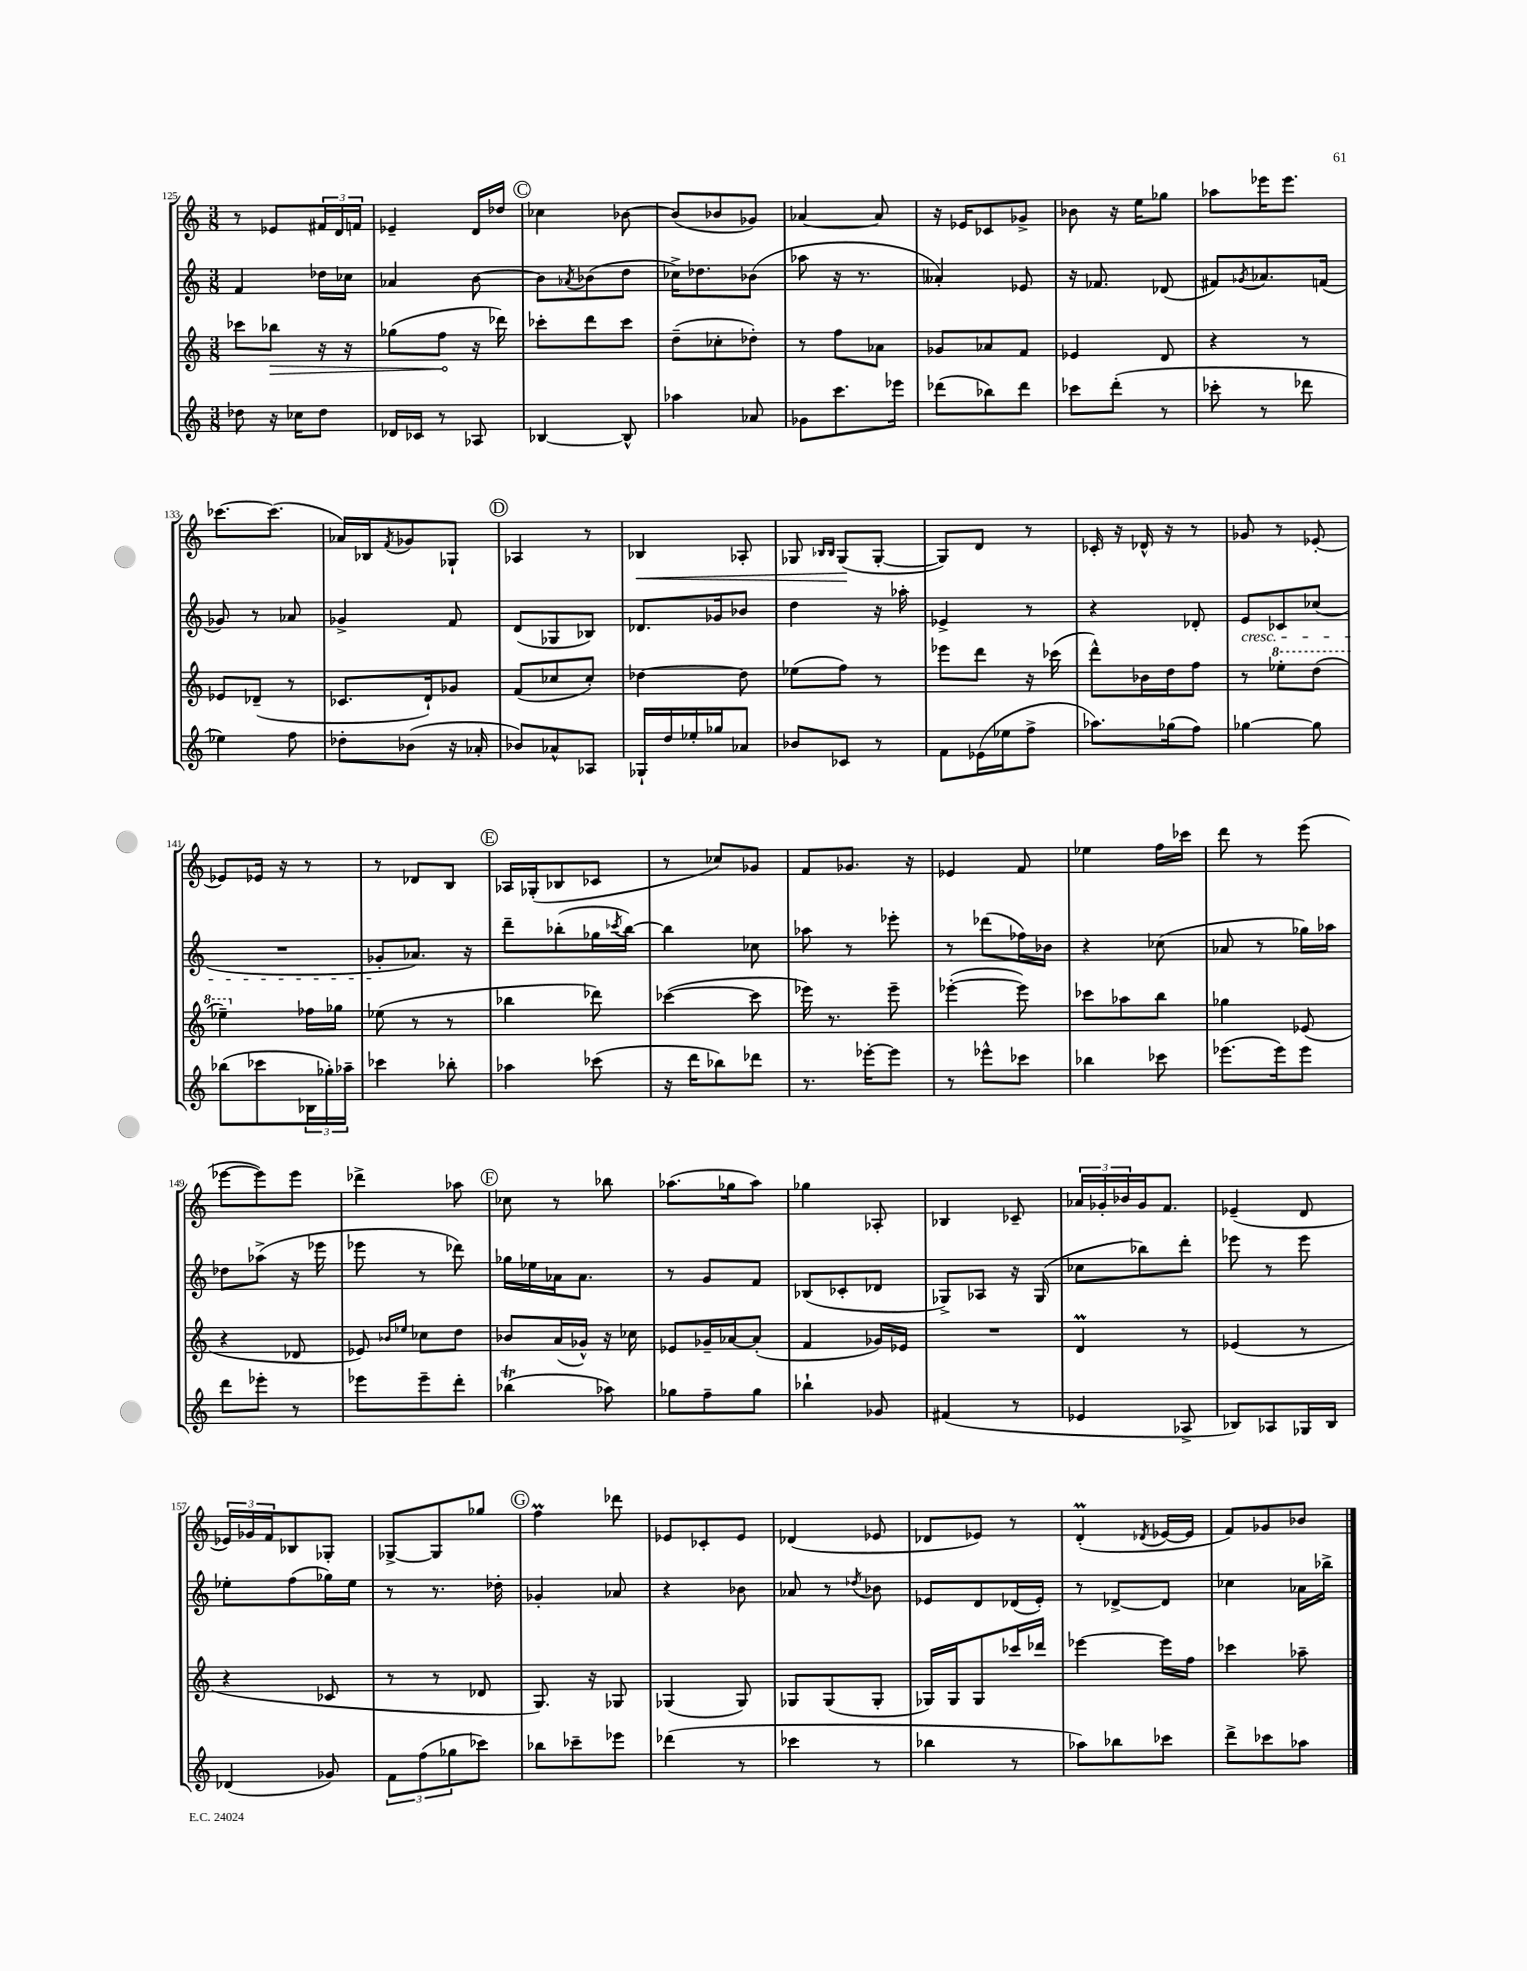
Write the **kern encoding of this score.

**kern	**kern	**dynam	**kern	**kern	**dynam
*part4	*part3	*part3	*part2	*part1	*part1
*staff4	*staff3	*staff3	*staff2	*staff1	*staff1
*clefG2	*clefG2	*	*clefG2	*clefG2	*
*k[]	*k[]	*	*k[]	*k[]	*
*M3/8	*M3/8	*	*M3/8	*M3/8	*
=125	=125	=125	=125	=125	=125
8dd-X\	8ccc-X\L	.	4f/	8r	.
!	!	!LO:HP:b	!	!	!
16r	8bb-X\J	>	.	8e-X/L	.
16cc-X\KL	.	.	.	.	.
8dd-\J	16r	.	16dd-X\LL	24f#X/L	.
.	.	.	.	24d/	.
.	16r	.	16cc-X\JJ	.	.
.	.	.	.	24fn/JJ	.
=126	=126	=126	=126	=126	=126
16d-X/LL	(8gg-X\L	.	4a-X/	4e-X~/	.
16c-X/JJ	.	.	.	.	.
8r	8ff\J	.	.	.	.
8A-X/	16r	]	[8b\	16d/LL	.
.	16ddd-X\)	.	.	16dd-X/JJ	.
!!LO:REH:place=s1:t=C
=127	=127	=127	=127	=127	=127
[4B-X/	8ccc-X'\L	.	8b\L]	4cc-X\	.
.	.	.	8qa-X/	.	.
.	8ddd\	.	(8b-X\	.	.
8B-^^/]	8ccc-\J	.	8dd\J	[8b-X\	.
=128	=128	=128	=128	=128	=128
4aa-X\	(8dd~\L	.	16cc-X^\KL)	(8b-/L]	.
.	.	.	8.dd-X\	.	.
.	8cc-X'\	.	.	8b-X/	.
8a-X/	8dd-X'\J)	.	(8b-X\J	8g-X/J)	.
=129	=129	=129	=129	=129	=129
8g-X\L	8r	.	8aa-X\	[4a-X/	.
8.ccc\	8ff\L	.	16r	.	.
.	.	.	8.r	.	.
.	8a-X\J	.	.	8a-/]	.
16eee-X\Jk	.	.	.	.	.
=130	=130	=130	=130	=130	=130
(8ddd-X\L	8g-X/L	.	4a--X'/)	16r	.
.	.	.	.	16e-X/KL	.
8bb-X\)	8a-X/	.	.	8c-X/	.
8ddd-\J	8f/J	.	8e-X/	8g-X^/J	.
=131	=131	=131	=131	=131	=131
8ccc-X\L	4e-X/	.	16r	8b-X\	.
.	.	.	8.f-X/	.	.
(8ddd'\J	.	.	.	16r	.
.	.	.	.	16ee\KL	.
8r	8d/	.	(8d-X/	8gg-X\J	.
=132	=132	=132	=132	=132	=132
8ccc-X'\	4r	.	8f#X/L)	8aa-X\L	.
.	.	.	8qg-X/	.	.
8r	.	.	8.a-X/	16eee-X\K	.
.	.	.	.	8.eee-\J	.
8ddd-X\	8r	.	.	.	.
.	.	.	(16fn/Jk	.	.
!!LO:LB:g=z
=133	=133	=133	=133	=133	=133
4ee-X\)	8e-X/L	.	8g-X/)	[8.ccc-X\L	.
.	(8d-X~/J	.	8r	.	.
.	.	.	.	(8.ccc-\J]	.
8ff\	8r	.	8a-X/	.	.
=134	=134	=134	=134	=134	=134
8dd-X'\L	8.c-X/L	.	4g-X^/	16a-X/LL)	.
.	.	.	.	16B-X/J	.
.	.	.	.	8qf/	.
(8b-X\J	.	.	.	8g-X/	.
.	16d`/k)	.	.	.	.
16r	8g-X/J	.	8f/	8G-X`/J	.
16a-X'/	.	.	.	.	.
!!LO:REH:place=s1:t=D
=135	=135	=135	=135	=135	=135
8b-X/L)	(8f/L	.	(8d/L	4A-X/	.
8a-X^^/	8cc-X/	.	8G-X/	.	.
8A-X/J	8cc-'/J)	.	8B-X/J)	8r	.
=136	=136	=136	=136	=136	=136
!	!	!	!	!	!LO:HP:b
16G-X`/LL	[4dd-X\	.	8.d-X/L	4B-X/	<
16dd/	.	.	.	.	.
16ee-X'/	.	.	.	.	.
16gg-X/J	.	.	16g-X/k	.	.
8a-X/J	8dd-\]	.	8b-X/J	8A-X'/	.
=137	=137	=137	=137	=137	=137
8b-X/L	(8ee-X\L	.	4dd\	8G-X/	.
.	.	.	.	16qqB-X/LL	.
.	.	.	.	16qqB-/JJ	.
8c-X/J	8ff\J)	.	.	(8G-/L	.
8r	8r	.	16r	[8G-'/J	[
.	.	.	16aa-X'\	.	.
=138	=138	=138	=138	=138	=138
8f\L	8eee-X\L	.	4e-X^/	8G-/L])	.
(16e-X\L	8ddd\J	.	.	8d/J	.
16ee-X\J	.	.	.	.	.
8ff^\J	16r	.	8r	8r	.
.	(16ccc-X\	.	.	.	.
=139	=139	=139	=139	=139	=139
8.aa-X\L)	8ddd^^\L)	.	4r	16c-X'/	.
.	.	.	.	16r	.
.	16b-X\L	.	.	16d-X^^/	.
(16gg-X\k	16dd\J	.	.	16r	.
8ff\J)	8ff\J	.	8d-X'/	8r	.
=140	=140	=140	=140	=140	=140
!	!	!	!LO:TX:b:i:t=cresc.	!	!
[4gg-X\	8r	.	8e/L	8g-X/	.
*	*8va	*	*	*	*
.	8eee-X'\L	.	8c-X/	8r	.
8gg-\]	(8ddd\J	.	(8cc-X/J	[8e-X'/	.
!!LO:LB:g=z
=141	=141	=141	=141	=141	=141
(8bb-X\L	4eee-X~\)	.	4.r	8e-X/L]	.
8ccc-X\	.	.	.	16e-X/Jk	.
.	.	.	.	16r	.
*	*X8va	*	*	*	*
24B-X\L	16ff-X\LL	.	.	8r	.
24gg-X'\)	.	.	.	.	.
.	16gg-X\JJ	.	.	.	.
24aa-X~\JJ	.	.	.	.	.
=142	=142	=142	=142	=142	=142
4ccc-X\	(8ee-X\	.	8g-X'/L	8r	.
.	8r	.	8.a-X/J)	8d-X/L	.
8bb-X'\	8r	.	.	8B/J	.
.	.	.	16r	.	.
!!LO:REH:place=s1:t=E
=143	=143	=143	=143	=143	=143
4aa-X\	4bb-X\	.	8ddd~\L	16A-X/LL	.
.	.	.	.	(16G-X'/J	.
.	.	.	(8bb-X'\	8B-X/	.
(8ccc-X\	8ddd-X\)	.	16gg-X\L	8c-X/J	.
.	.	.	8qccc-X/	.	.
.	.	.	[16bb-\JJ)	.	.
=144	=144	=144	=144	=144	=144
16r	([4ccc-X\	.	4bb-\]	8r	.
16ddd\KL	.	.	.	.	.
8bb-X\)	.	.	.	8cc-X/L)	.
8ddd-X\J	8ccc-\]	.	8cc-X\	8g-X/J	.
=145	=145	=145	=145	=145	=145
8.r	16eee-X\)	.	8aa-X\	8f/L	.
.	8.r	.	.	.	.
.	.	.	8r	8.g-X/J	.
[16eee-X'\KL	.	.	.	.	.
8eee-\J]	8eee-~\	.	8eee-X'\	.	.
.	.	.	.	16r	.
=146	=146	=146	=146	=146	=146
8r	([4eee-X'\	.	8r	4e-X/	.
8eee-X^^\L	.	.	(8ddd-X\L	.	.
8ccc-X\J	8eee-\])	.	16ff-X\L)	8f/	.
.	.	.	16b-X\JJ	.	.
=147	=147	=147	=147	=147	=147
4bb-X\	8ccc-X\L	.	4r	4ee-X\	.
.	8aa-X\	.	.	.	.
8ccc-X\	8bb\J	.	(8cc-X\	16ff\LL	.
.	.	.	.	16ccc-X\JJ	.
=148	=148	=148	=148	=148	=148
(8.eee-X\L	4gg-X\	.	8a-X/	8ddd\	.
.	.	.	8r	8r	.
16eee-\k)	.	.	.	.	.
8eee-\J	(8e-X/	.	16gg-X\LL)	(8eee\	.
.	.	.	16aa-X\JJ	.	.
!!LO:LB:g=z
=149	=149	=149	=149	=149	=149
8ddd\L	4r	.	8dd-X\L	[8eee-X\L	.
8eee-X'\J	.	.	(8aa-X^\J	8eee-\])	.
8r	8d-X/	.	16r	8eee-\J	.
.	.	.	16eee-X\	.	.
=150	=150	=150	=150	=150	=150
8eee-X\L	8e-X/)	.	8eee-X\	4ddd-X^\	.
.	16qqb-X/LL	.	.	.	.
.	16qqee-X/JJ	.	.	.	.
8eee-~\	8cc-X\L	.	8r	.	.
8ddd'\J	8dd\J	.	8ddd-X\)	8aa-X\	.
!!LO:REH:place=s1:t=F
=151	=151	=151	=151	=151	=151
(4bb-XT\	8b-X/L	.	16gg-X\LL	8cc-X\	.
.	.	.	16ee-X\	.	.
.	(16a/L	.	16a-X\J	8r	.
.	16g-X^^/JJ)	.	8.a-\J	.	.
8aa-X\)	16r	.	.	8bb-X\	.
.	16cc-X\	.	.	.	.
=152	=152	=152	=152	=152	=152
8gg-X\L	8e-X/L	.	8r	(8.aa-X\L	.
8ff~\	16g-X~/L	.	8g/L	.	.
.	[16a-X/J	.	.	16gg-X\k	.
8gg-\J	(8a-'/J]	.	8f/J	8aa-\J)	.
=153	=153	=153	=153	=153	=153
4bb-X`\	4f/	.	(8B-X/L	4gg-X\	.
.	.	.	8c-X'/	.	.
8g-X/	16g-X/LL)	.	8d-X/J	8A-X'/	.
.	16e-X/JJ	.	.	.	.
=154	=154	=154	=154	=154	=154
(4f#X/	4.r	.	8G-X^/L)	4B-X/	.
.	.	.	8A-X/J	.	.
8r	.	.	16r	8c-X~/	.
.	.	.	(16G-/	.	.
=155	=155	=155	=155	=155	=155
4e-X/	4dM/	.	8cc-X\L	24a-X/LL	.
.	.	.	.	24g-X'/	.
.	.	.	.	24b-X/	.
.	.	.	8bb-X\)	16g-/J	.
.	.	.	.	8.f/J	.
8A-X^/	8r	.	8ddd'\J	.	.
=156	=156	=156	=156	=156	=156
8B-X/L)	(4e-X/	.	8eee-X\	(4e-X~/	.
8A-X/	.	.	8r	.	.
16G-X/L	8r	.	8eee-\	8d/	.
16B-/JJ	.	.	.	.	.
!!LO:LB:g=z
=157	=157	=157	=157	=157	=157
(4d-X/	4r	.	8ee-X'\L	24e-X/LL)	.
.	.	.	.	24g-X/	.
.	.	.	.	24f/J	.
.	.	.	(8ff\	8B-X/	.
8g-X/)	8c-X/	.	16gg-X\L)	8G-X'/J	.
.	.	.	16ee-\JJ	.	.
=158	=158	=158	=158	=158	=158
12f\L	8r	.	8r	[8G-X^/L	.
(12ff\	.	.	.	.	.
.	8r	.	8.r	8G-/]	.
12gg-X\	.	.	.	.	.
8ccc-X\J)	8d-X/	.	.	8gg-X/J	.
.	.	.	16dd-X'\	.	.
!!LO:REH:place=s1:t=G
=159	=159	=159	=159	=159	=159
8bb-X\L	8.G/)	.	4g-X'/	4ffM\	.
8ccc-X~\	.	.	.	.	.
.	16r	.	.	.	.
8eee-X\J	8G-X/	.	8a-X/	8ddd-X\	.
=160	=160	=160	=160	=160	=160
(4ddd-X\	(4G-X/	.	4r	8e-X/L	.
.	.	.	.	8c-X'/	.
8r	8G-/)	.	8b-X\	8e-/J	.
=161	=161	=161	=161	=161	=161
4ccc-X\	8G-X/L	.	8a-X/	(4d-X/	.
.	(8G-/	.	8r	.	.
.	.	.	8qdd-X/	.	.
8r	8G-'/J	.	8b-X\	8e-X/	.
=162	=162	=162	=162	=162	=162
4bb-X\	16G-X/LL)	.	8e-X/L	8d-X/L	.
.	16G-/J	.	.	.	.
.	8G-/	.	8d/	8e-X/J)	.
8r	16ccc-X/L	.	(16d-X/L	8r	.
.	16ddd-X/JJ	.	16e-'/JJ)	.	.
=163	=163	=163	=163	=163	=163
8aa-X\L)	[4eee-X\	.	8r	(4dM'/	.
8bb-X\	.	.	[8d-X^/L	.	.
.	.	.	.	8qd-X/	.
8ccc-X\J	16eee-\LL]	.	8d-/J]	[16e-X/LL	.
.	16ff\JJ	.	.	16e-/JJ]	.
=164	=164	=164	=164	=164	=164
8ddd^\L	4ccc-X\	.	4cc-X\	8f/L)	.
8ccc-X\	.	.	.	8g-X/	.
8aa-X\J	8aa-X~\	.	16a-X\LL	8b-X/J	.
.	.	.	16bb-X^\JJ	.	.
==	==	==	==	==	==
*-	*-	*-	*-	*-	*-
